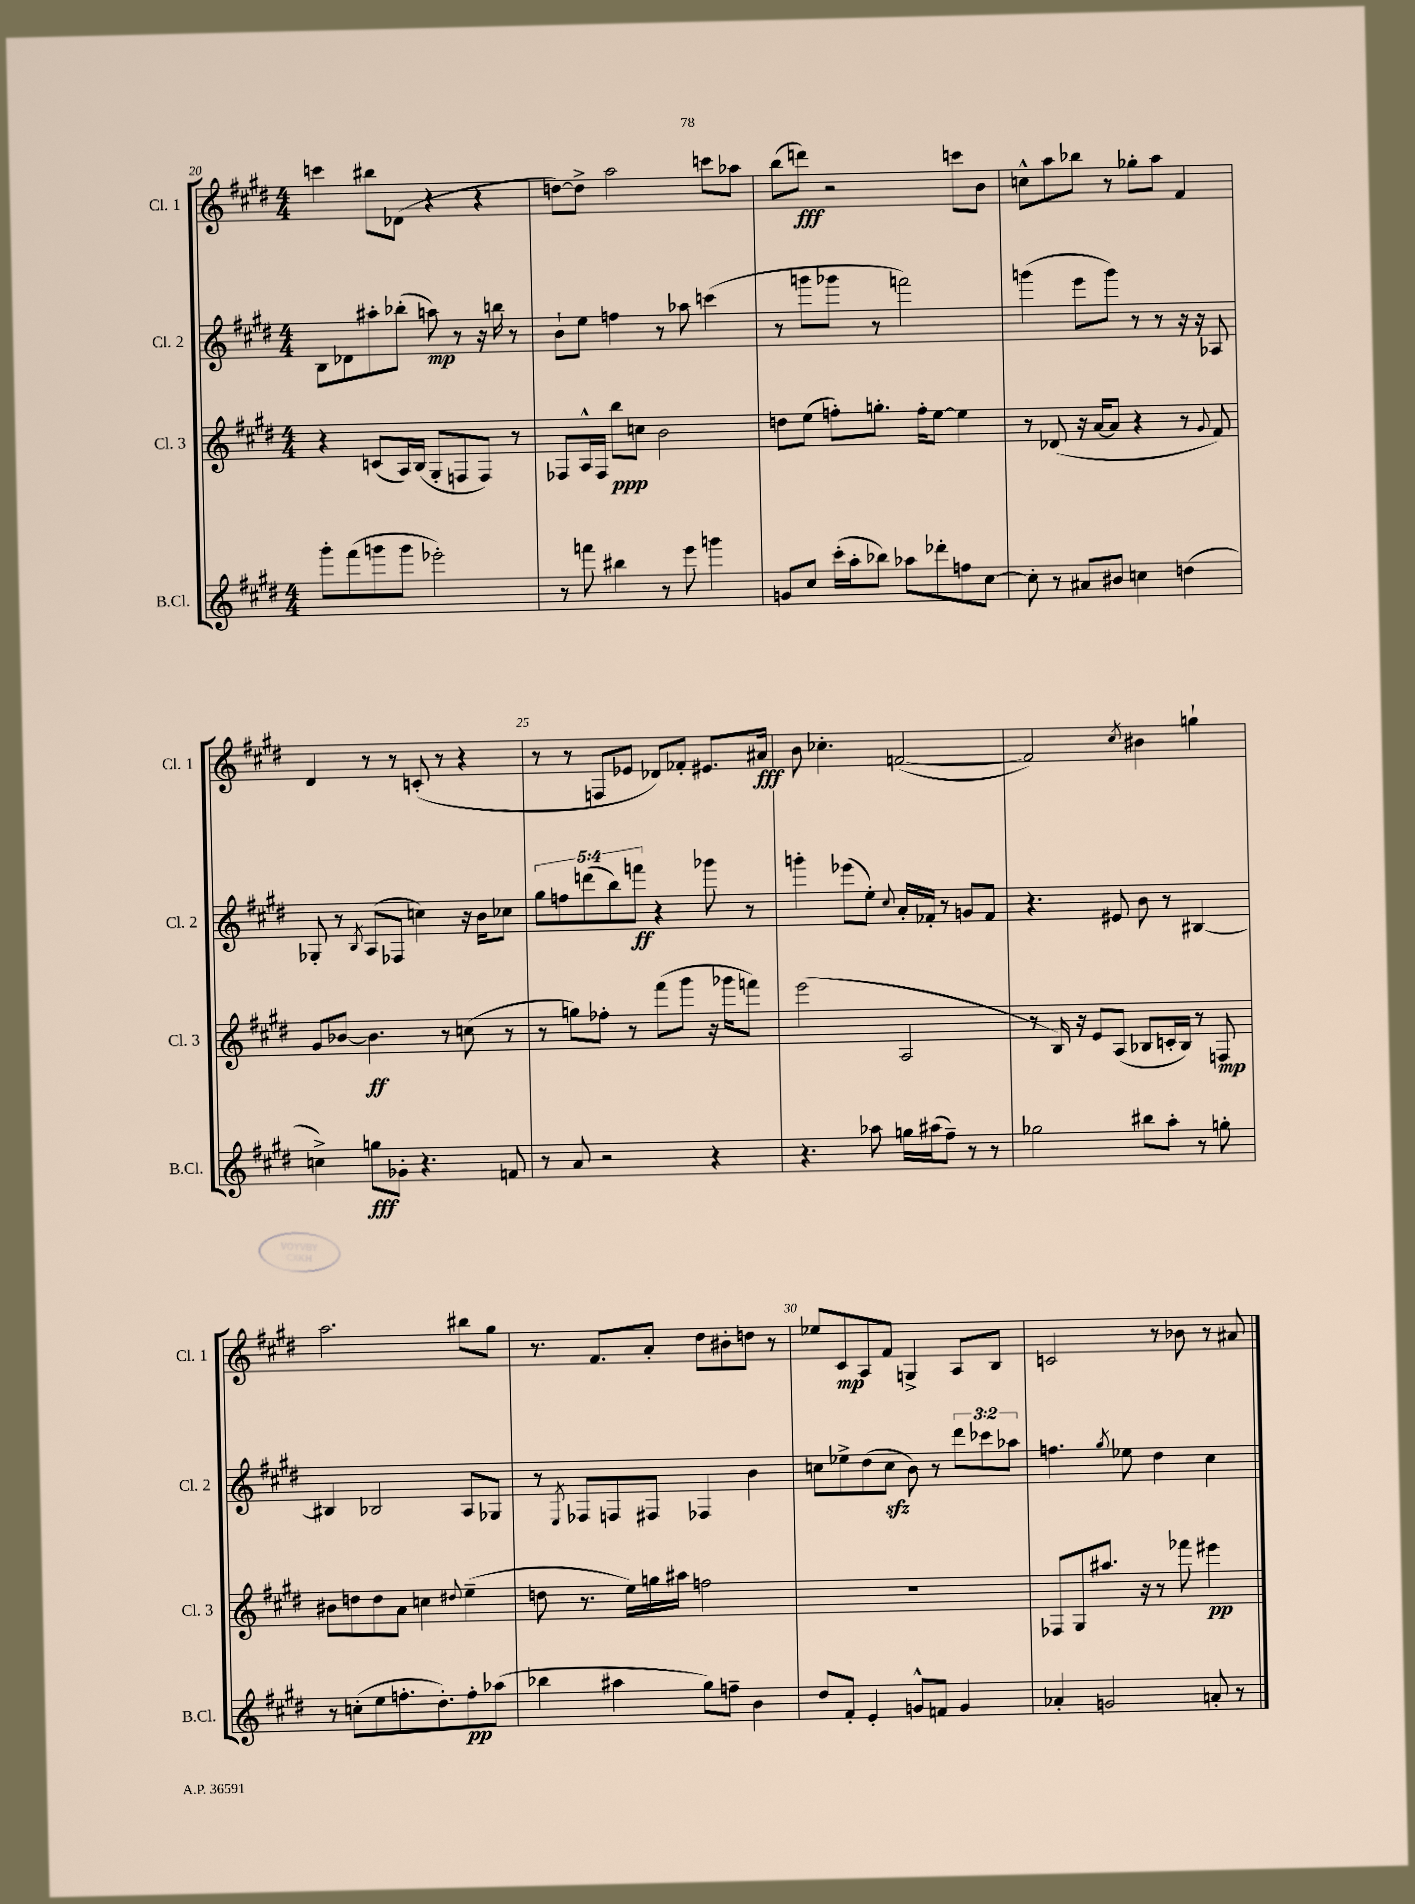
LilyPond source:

<<
\new StaffGroup <<
\new Staff = "s0" \with { instrumentName = "Cl. 1" shortInstrumentName = "Cl. 1" } {
    \clef treble \key e \major \numericTimeSignature \time 4/4
    c'''4 bis''8 des'8( r4 r4 |
    d''8~) d''8-> a''2 c'''8 aes''8 |
    b''8( d'''8\fff) r2 c'''8 b'8 |
    c''8-^ a''8 bes''8 r8 ges''8-. a''8 fis'4 |
    dis'4 r8 r8 c'8-.( r8 r4 |
    r8 r8 f8 ees'8 des'8) fes'8-. eis'8. ais'16\fff |
    b'8 ces''4.-. f'2~( |
    f'2) \acciaccatura { cis''8 } bis'4 g''4-! |
    a''2. bis''8 gis''8 |
    r8. fis'8. a'8-. dis''8 bis'8-. d''8 r8 |
    ees''8 cis'8\mp a8 fis'8 g4-> a8 b8 |
    c'2 r8 bes'8 r8 ais'8 \bar "|." |
}
\new Staff = "s1" \with { instrumentName = "Cl. 2" shortInstrumentName = "Cl. 2" } {
    \clef treble \key e \major \numericTimeSignature \time 4/4 \override Staff.TupletNumber.text = #tuplet-number::calc-fraction-text
    b8 des'8 ais''8-. bes''8-.( a''8\mp) r8 r16 b''16 r8 |
    b'8-! e''8 f''4 r8 aes''8 c'''4( |
    r8 g'''8 ges'''8 r8 f'''2) |
    g'''4( e'''8 g'''8) r8 r8 r16 r16 aes8 |
    ges8-. r8 \acciaccatura { b8 } a8( fes8 c''4) r16 b'16 ces''8 |
    \tuplet 5/4 { gis''8 f''8 d'''8( b''8) f'''8\ff } r4 ges'''8 r8 |
    g'''4-. ees'''8( e''8-.) \appoggiatura { cis''8 } a'16-. fes'16-. r8 g'8 fes'8 |
    r4. eis'8 b'8 r8 bis4~ |
    bis4 bes2 a8 ges8 |
    r8 \acciaccatura { e8 } fes8 f8 fis8 fes4 b'4 |
    c''8 ees''8-> dis''8( c''8\sfz b'8) r8 \tuplet 3/2 { dis'''8 ces'''8 aes''8 } |
    f''4. \acciaccatura { gis''8 } ees''8 dis''4 cis''4 \bar "|." |
}
\new Staff = "s2" \with { instrumentName = "Cl. 3" shortInstrumentName = "Cl. 3" } {
    \clef treble \key e \major \numericTimeSignature \time 4/4
    r4 c'8( a16) b16( gis8-. f8 f8) r8 |
    fes8 a16-^ fes16 b''8\ppp c''8 b'2 |
    d''8 e''8( f''8-.) g''8.-. f''16-. e''8~ e''4 |
    r8 des'8( r16 a'16~ a'8 r4 r8 \appoggiatura { gis'8 } fis'8) |
    gis'8 bes'8~ bes'4.\ff r8 c''8( r8 |
    r8 g''8) fes''8-. r8 fis'''8( gis'''8 r16 ges'''16 f'''8) |
    e'''2( a2 |
    r8 b16) r16 e'8 a8( bes8 c'16-. bes16) r8 f8\mp |
    bis'8 d''8 d''8 a'8 c''4 \appoggiatura { dis''8 } e''4--( |
    d''8 r8. e''16) g''16 ais''16 f''2 |
    R1 |
    fes8 gis8 ais''8. r16 r8 fes'''8 eis'''4\pp \bar "|." |
}
\new Staff = "s3" \with { instrumentName = "B.Cl." shortInstrumentName = "B.Cl." } {
    \clef treble \key e \major \numericTimeSignature \time 4/4
    gis'''8-. fis'''8( g'''8 g'''8 ees'''2-.) |
    r8 f'''8 bis''4 r8 e'''8 g'''4 |
    g'8 cis''8 cis'''16-.( a''16-. bes''8) aes''8 des'''8-. f''8 cis''8~ |
    cis''8-. r8 ais'8 bis'8 c''4 d''4( |
    c''4->) g''8\fff ges'8-. r4. f'8 |
    r8 a'8 r2 r4 |
    r4. aes''8 g''16 ais''16( fis''8--) r8 r8 |
    ges''2 bis''8 a''8-. r8 g''8-. |
    r8 c''8-.( e''8 f''8.-. dis''8.-.) f''8-.\pp aes''8( |
    bes''4 ais''4 gis''8) f''8-- b'4 |
    dis''8 fis'8-. e'4-. g'8-^ f'8 g'4 |
    aes'4-. g'2 a'8-. r8 \bar "|." |
}
>>
>>
\layout { \context { \Score currentBarNumber = #20 \override BarNumber.break-visibility = ##(#f #t #t) barNumberVisibility = #(every-nth-bar-number-visible 5) } }
